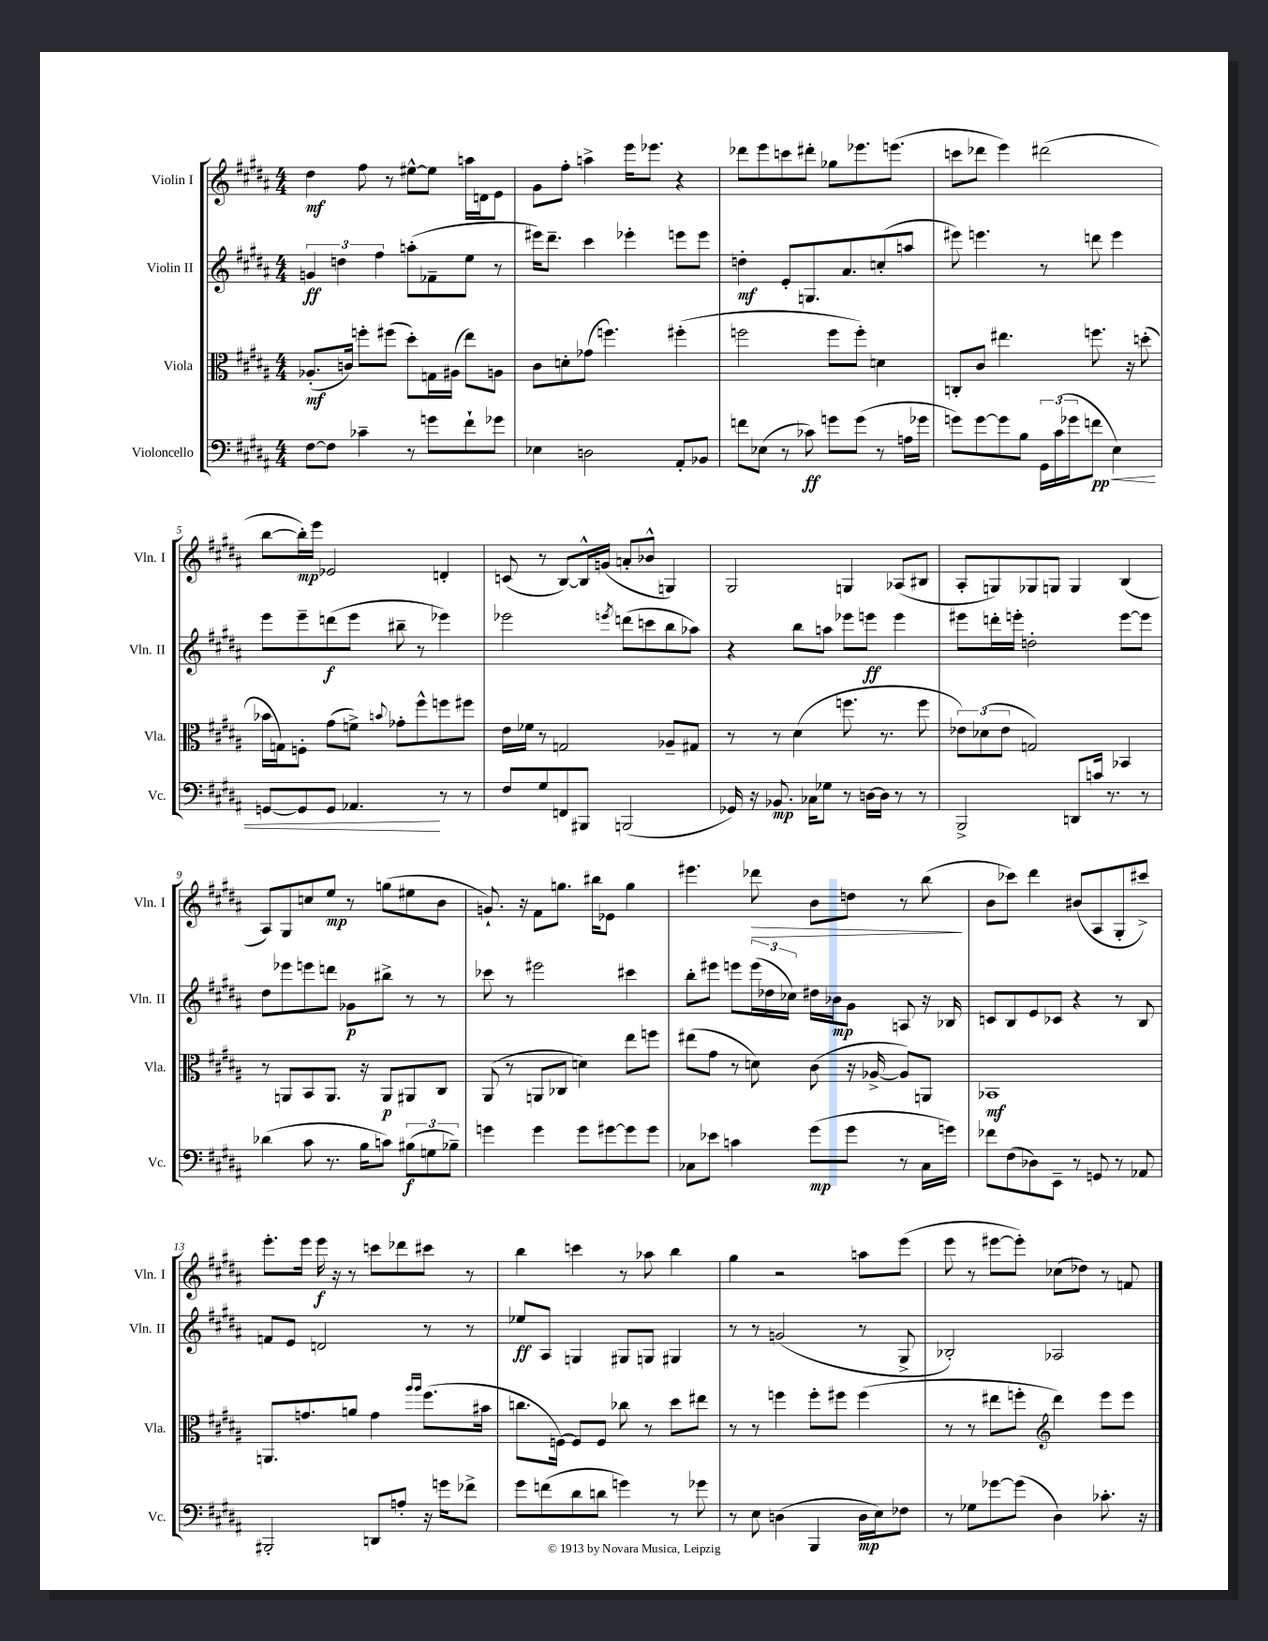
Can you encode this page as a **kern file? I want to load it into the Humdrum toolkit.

**kern	**dynam	**kern	**dynam	**kern	**dynam	**kern	**dynam
*part4	*part4	*part3	*part3	*part2	*part2	*part1	*part1
*staff4	*staff4	*staff3	*staff3	*staff2	*staff2	*staff1	*staff1
*I"Violoncello	*	*I"Viola	*	*I"Violin II	*	*I"Violin I	*
*I'Vc.	*	*I'Vla.	*	*I'Vln. II	*	*I'Vln. I	*
*clefF4	*	*clefC3	*	*clefG2	*	*clefG2	*
*k[f#c#g#d#a#]	*	*k[f#c#g#d#a#]	*	*k[f#c#g#d#a#]	*	*k[f#c#g#d#a#]	*
*M4/4	*	*M4/4	*	*M4/4	*	*M4/4	*
=1	=1	=1	=1	=1	=1	=1	=1
[8F#\L	.	(8.A-X'/L	mf	6gn/	ff	4dd#\	mf
8F#\J]	.	.	.	.	.	.	.
.	.	.	.	6ddn\	.	.	.
.	.	16cn/Jk)	.	.	.	.	.
4c-X~\	.	8ffn'\L	.	.	.	8ff#\	.
.	.	.	.	6ff#\	.	.	.
.	.	(8ff#X\J	.	.	.	8r	.
8r	.	8dd#'\L)	.	(8aan'\L	.	[8ee#X^^\L	.
8gn\L	.	16Gn\L	.	8f-X~\	.	8ee#\J]	.
.	.	(16A#X\JJ	.	.	.	.	.
8f#`\	.	8ee\L)	.	8ee\J	.	16aan\LL	.
.	.	.	.	.	.	16dn\J	.
8g-X\J	.	8An\J	.	8r	.	8e\J	.
=2	=2	=2	=2	=2	=2	=2	=2
4E-X\	.	8c#\L	.	16eee#X\KL)	.	8g#\L	.
.	.	.	.	8.ddd#~\J	.	.	.
.	.	8dn'\	.	.	.	8ff#'\J	.
2Dn\	.	(8g-X\J	.	4ccc#\	.	4aan^\	.
.	.	4.ffn\)	.	.	.	.	.
.	.	.	.	4eee-X'\	.	16eee\KL	.
.	.	.	.	.	.	8.eee-X\J	.
8AA#'/L	.	(4ff#X'\	.	8eeen\L	.	4r	.
8BB-X/J	.	.	.	8eee\J	.	.	.
=3	=3	=3	=3	=3	=3	=3	=3
8fn\L	.	2ffn\	.	4ddn'\	mf	8ddd-X\L	.
(8E-X\J	.	.	.	.	.	8eee\	.
8r	.	.	.	8e'/L	.	8cccn\	.
8c-X\)	ff	.	.	8.Gn/	.	8ddd#X'\J	.
8gn\L	.	8ff\L	.	.	.	8gg-X\L	.
.	.	.	.	8.a#/	.	.	.
(8g\J	.	8ff'\J)	.	.	.	8.eee-X\	.
8r	.	4dn\	.	(8ccn'/	.	.	.
.	.	.	.	.	.	(8.eeen\J	.
16An\LL	.	.	.	8aan/J	.	.	.
16g-X\JJ	.	.	.	.	.	.	.
=4	=4	=4	=4	=4	=4	=4	=4
8gn\L)	.	8Cn'/L	.	8eee#X\)	.	8cccn\L	.
[8g\	.	8c#/J	.	4.eeen\	.	8ddd-X\J	.
8g\]	.	4.ee#X\	.	.	.	4eee\)	.
8B\J	.	.	.	.	.	.	.
24GG#\LL	.	.	.	8r	.	(2ddd#X\	.
(24c#\	.	.	.	.	.	.	.
24g-X\J	.	.	.	.	.	.	.
!	!LO:HP:b	!	!	!	!	!	!
8fn\J	< pp	8.ffn\	.	8dddn\	.	.	.
4E\)	.	.	.	4eee\	.	.	.
.	.	16r	.	.	.	.	.
.	.	(8ddn'\	.	.	.	.	.
!!LO:LB:g=z
=5	=5	=5	=5	=5	=5	=5	=5
[8GGn/L	.	16b-X\LL	.	8eee\L	.	[8bb\L	.
.	.	16Gn\J)	.	.	.	.	.
8GG/]	.	8Fn'\J	.	8eee~\	.	16bb'\L])	mp
.	.	.	.	.	.	16eee\JJ	.
8GG/J	.	(8g#\L	.	(8dddn\	f	2e-X/	.
4.AA-X/	.	8fn^\J)	.	8eee\J	.	.	.
.	.	8qqbn/	.	.	.	.	.
.	.	8g-X'\L	.	8bb#X~\	.	.	.
.	.	8ff#^^\	.	8r	.	.	.
8r	[	8ffn\	.	4eee-X\)	.	4dn'/	.
8r	.	8ff#X\J	.	.	.	.	.
=6	=6	=6	=6	=6	=6	=6	=6
8F#/L	.	16e\LL	.	2eee-X\	.	(8cn/	.
.	.	16f-X\JJ	.	.	.	.	.
8G#/	.	8r	.	.	.	8r	.
8FFn/	.	2Gn/	.	.	.	[8B/L)	.
8BBB#X/J	.	.	.	.	.	16B^^/L]	.
.	.	.	.	.	.	(16gn/JJ	.
.	.	.	.	8qeeen/	.	.	.
(2BBBn/	.	.	.	(8dddn\L	.	8an'/L	.
.	.	.	.	8cccn\	.	8b-X^^/J	.
.	.	8A-X~/L	.	8bb\	.	4Gn/)	.
.	.	8G#X/J	.	8aa-X\J)	.	.	.
=7	=7	=7	=7	=7	=7	=7	=7
16GG-X/)	.	8r	.	4r	.	2G#/	.
16r	.	.	.	.	.	.	.
8.BB-X/	mp	8r	.	.	.	.	.
.	.	(4d#\	.	8bb\L	.	.	.
16C-X\KL	.	.	.	.	.	.	.
8G-X\J	.	.	.	8aan\J	.	.	.
8r	.	8.ffn\	.	8eee-X\L	.	4Gn/	.
[16Dn\LL	.	.	.	8eeen\J	ff	.	.
16D\JJ]	.	8.r	.	.	.	.	.
8r	.	.	.	4eee\	.	(8A-X/L	.
8r	.	8ff\	.	.	.	8B#X/J	.
=8	=8	=8	=8	=8	=8	=8	=8
2BBB^/	.	12e-X\L)	.	8eee#X\L	.	8A#'/L	.
.	.	(12d-X\	.	.	.	.	.
.	.	.	.	16dddn'\L	.	8Gn/)	.
.	.	12e-\J	.	.	.	.	.
.	.	.	.	16eeen'\JJ	.	.	.
.	.	2Gn/)	.	2ddn'\	.	8G-X/	.
.	.	.	.	.	.	8Gn/J	.
8DDn/L	.	.	.	.	.	4G/	.
16cn/Jk	.	.	.	.	.	.	.
8.r	.	.	.	.	.	.	.
.	.	4BB-X/	.	[8eee\L	.	(4B/	.
8r	.	.	.	8eee\J]	.	.	.
!!LO:LB:g=z
=9	=9	=9	=9	=9	=9	=9	=9
(4d-X\	.	8r	.	8dd#\L	.	8A#/L)	.
.	.	8AAn/L	.	8eee-X\	.	8G#/	.
8c#\	.	8BB/	.	8eeen\	.	8ccn/	.
8.r	.	8.AA/J	.	8dddn\J	.	8ee/J	mp
.	.	.	.	8g-X\L	p	8r	.
16B\KL	.	16r	.	.	.	.	.
8cn\J)	.	8AA/L	p	8bb#X^\J	.	(8ggn\L	.
(12B#X\L	f	8AA#X/	.	8r	.	8ee#X\	.
12Gn\	.	.	.	.	.	.	.
.	.	8C#/J	.	8r	.	8b\J	.
12B-X~\J)	.	.	.	.	.	.	.
=10	=10	=10	=10	=10	=10	=10	=10
4gn\	.	(8AA#/	.	8ccc-X\	.	8.gn`/)	.
.	.	8r	.	8r	.	.	.
.	.	.	.	.	.	16r	.
4g\	.	8AAn/L	.	2eee#X\	.	8f#\L	.
.	.	8C-X/J	.	.	.	8.ggn\J	.
8g\L	.	4dn\)	.	.	.	.	.
.	.	.	.	.	.	16bb#X\KL	.
[8g#X\	.	.	.	.	.	8e-X\J	.
8g#\]	.	8ee\L	.	4ccc#X\	.	4gg\	.
8g#\J	.	8ffn\J	.	.	.	.	.
=11	=11	=11	=11	=11	=11	=11	=11
8C-X\L	.	(8ee#X\L	.	8bb'\L	.	4.eee#X\	.
8e-X\J	.	8g#\J	.	8eee#X\J	.	.	.
4cn\	.	8r	.	8eeen\L	.	.	.
!	!	!	!	!	!	!	!LO:HP:b
.	.	8dn\)	.	(24eee\L	.	8ddd-X\	>
.	.	.	.	24dd-X\	.	.	.
.	.	.	.	24cc-X\JJ)	.	.	.
(8g#\L	mp	(8c#\	.	16dd#X\LL	.	8b\L	.
.	.	.	.	16b-X\J	mp	.	.
8g#\J	.	16r	.	8g#\J	.	8ddn\J	.
.	.	[16A-X^/	.	.	.	.	.
8r	.	8A-/L])	.	8An/	.	8r	.
16C-\LL	.	8AAn/J	.	16r	.	(8bb\	.
16gn\JJ)	.	.	.	16B-X/	.	.	.
.	.	.	.	.	.	.	]
=12	=12	=12	=12	=12	=12	=12	=12
8f-X\L	.	1BB-X	mf	8cn/L	.	8b\L	.
(8F#\	.	.	.	8B/	.	8ccc-X\J)	.
8D-X\)	.	.	.	8e/	.	4ddd#\	.
8EE~\J	.	.	.	8c-X/J	.	.	.
8r	.	.	.	4r	.	(8b#X/L	.
8GGn/	.	.	.	.	.	8A#/	.
8r	.	.	.	8r	.	8G#'/	.
8AA-X/	.	.	.	8B/	.	8ccc#X^/J)	.
!!LO:LB:g=z
=13	=13	=13	=13	=13	=13	=13	=13
2BBB#X'/	.	8.AAn/L	.	8fn/L	.	8.eee'\L	.
.	.	.	.	8e/J	.	.	.
.	.	8.gn/	.	.	.	16eee\Jk	.
.	.	.	.	2dn/	.	16eee\	f
.	.	.	.	.	.	16r	.
.	.	8an/J	.	.	.	8r	.
8DDn/L	.	4g\	.	.	.	8cccn\L	.
8An'/J	.	.	.	.	.	8ddd-X\	.
.	.	16qqaa#/LL	.	.	.	.	.
.	.	16qqaa#/JJ	.	.	.	.	.
16r	.	(8.ff#\L	.	8r	.	8ccc#X\J	.
16gn\KL	.	.	.	.	.	.	.
8f-X^\J	.	.	.	8r	.	8r	.
.	.	16b#X\Jk	.	.	.	.	.
=14	=14	=14	=14	=14	=14	=14	=14
8g#\L	.	8.ccn\L	.	8ee-X/L	ff	4bb\	.
(8fn\	.	.	.	8A#/J	.	.	.
.	.	[16Fn\Jk)	.	.	.	.	.
8d#\	.	8F/L]	.	4Gn/	.	4cccn\	.
8dn\J	.	8F/J	.	.	.	.	.
4gn\)	.	8cc-X\	.	8G#X/L	.	8r	.
.	.	8r	.	8Gn/J	.	8aa-X\	.
8r	.	8dd#\L	.	4G#X/	.	4bb\	.
8g-X\	.	8ee#X\J	.	.	.	.	.
=15	=15	=15	=15	=15	=15	=15	=15
8r	.	8r	.	8r	.	4gg#\	.
8E\	.	8r	.	8r	.	.	.
(4Dn\	.	4ffn\	.	(2gn/	.	2r	.
4BBB/	.	8ff'\L	.	.	.	.	.
.	.	8ff#X\J	.	.	.	.	.
16D\LL	mp	(4ff#\	.	8r	.	8aan\L	.
16E\J)	.	.	.	.	.	.	.
8F-X\J	.	.	.	8G#^/	.	(8eee\J	.
=16	=16	=16	=16	=16	=16	=16	=16
8r	.	8r	.	2B-X'/)	.	8eee\	.
8G-X\L	.	8r	.	.	.	8r	.
[8g-X\	.	8ee#X\L	.	.	.	[8eee#X\L	.
(8g-\J]	.	8ffn'\J	.	.	.	8eee#'\J])	.
*	*	*clefG2	*	*	*	*	*
4D#\)	.	4ddd#\)	.	2A-X/	.	(8cc-X\L	.
.	.	.	.	.	.	8dd-X\J)	.
8.c-X'\	.	8eee\L	.	.	.	8r	.
.	.	8eee\J	.	.	.	8fn/	.
16r	.	.	.	.	.	.	.
==	==	==	==	==	==	==	==
*-	*-	*-	*-	*-	*-	*-	*-
